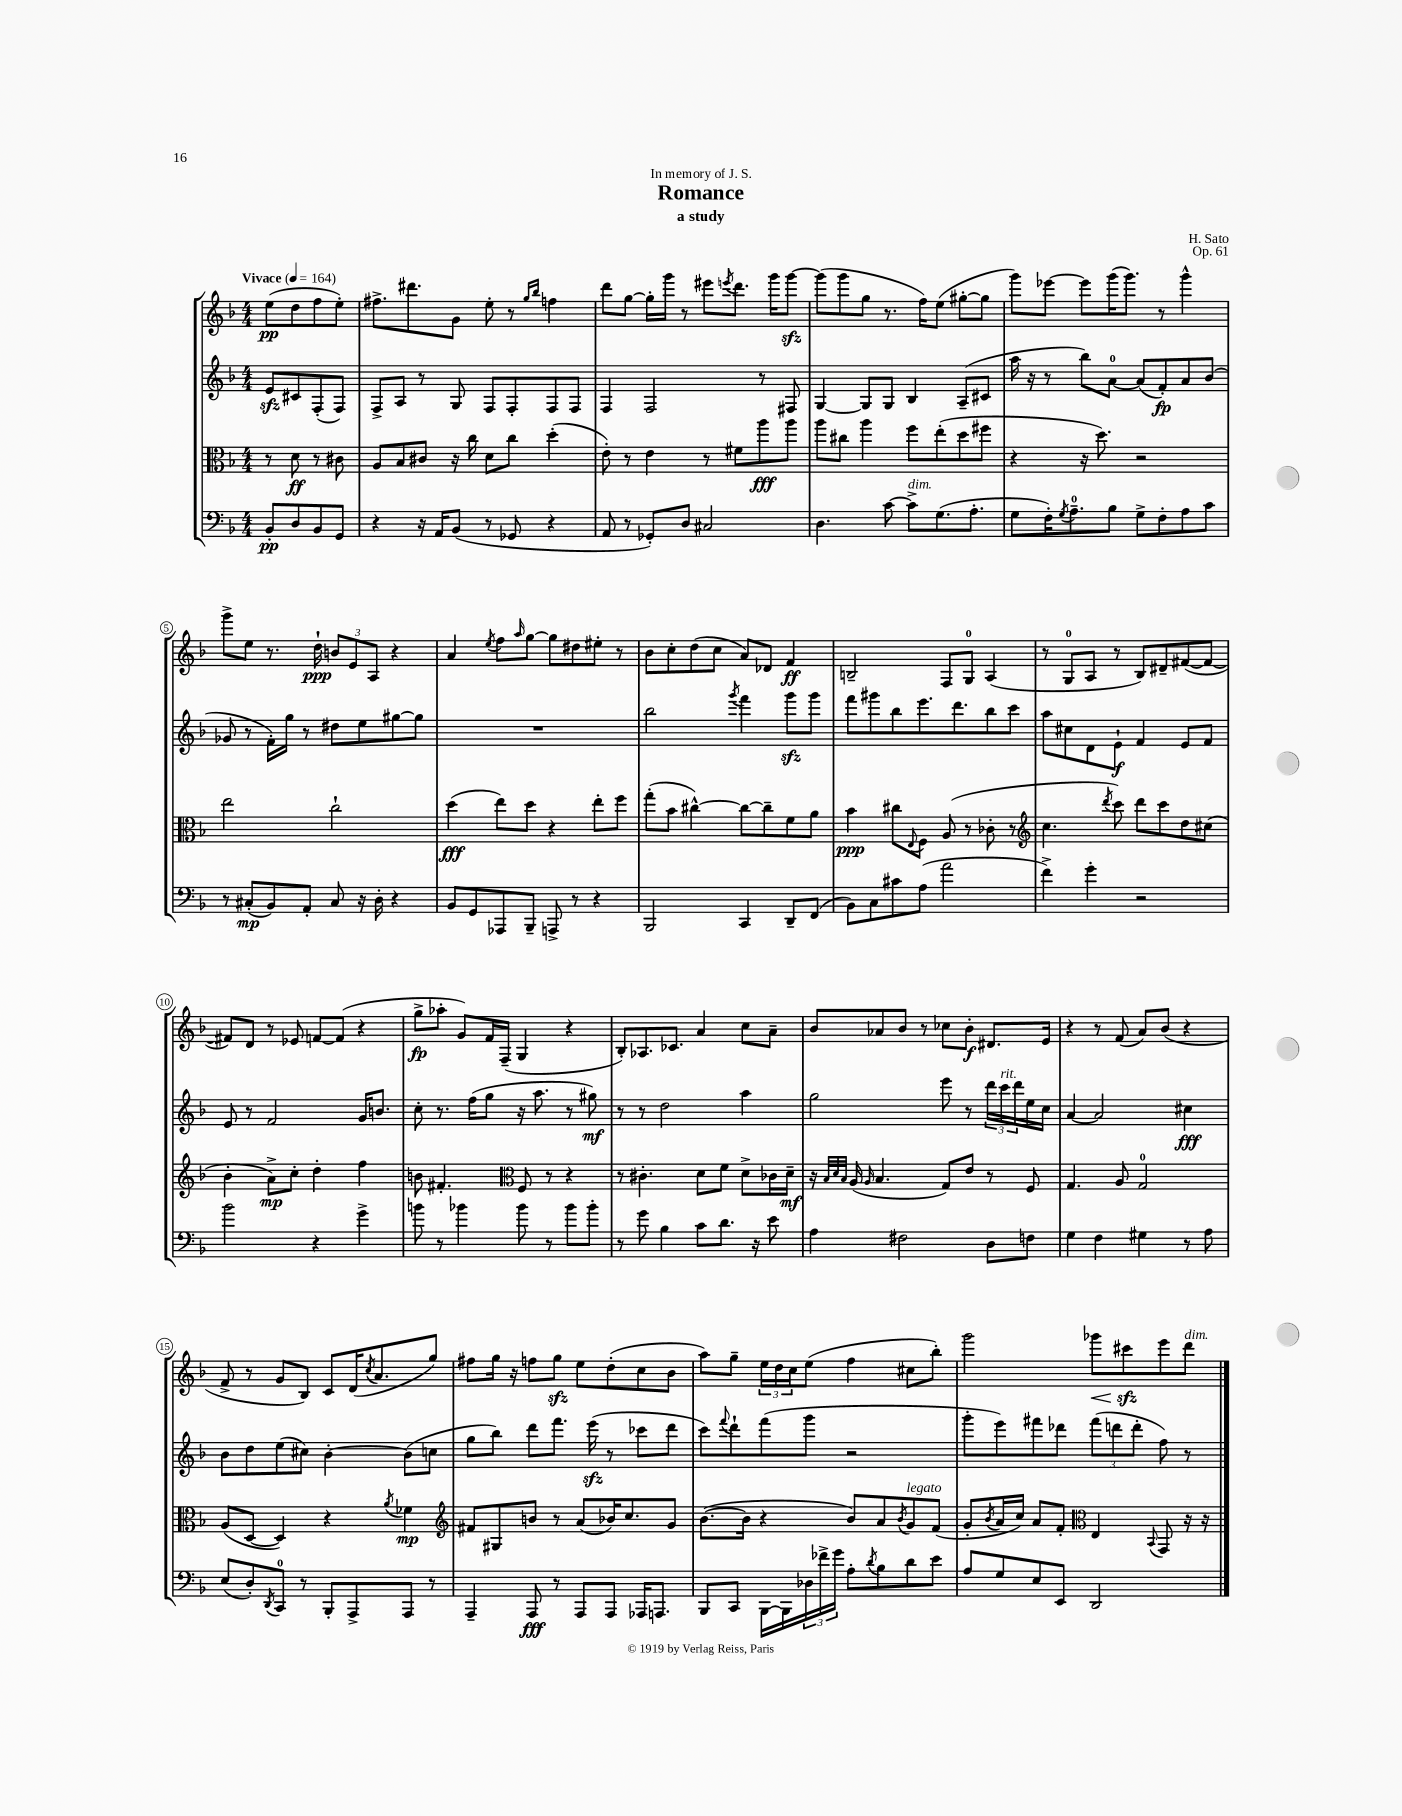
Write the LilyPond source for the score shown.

\header { title = "Romance" composer = "H. Sato" subtitle = "a study" dedication = "In memory of J. S." opus = "Op. 61" }
<<
\new StaffGroup <<
\new Staff = "s0" {
    \clef treble \key f \major \numericTimeSignature \time 4/4 \partial 2 \tempo "Vivace" 4 = 164
    e''8\pp( d''8 f''8 e''8-.) |
    fis''8.-> dis'''8. g'8 e''8-. r8 \grace { g''16 bes''16 } f''4 |
    d'''8 g''8~ g''16-. g'''16 r8 eis'''8 \acciaccatura { e'''8 } d'''8. g'''16 g'''8~\sfz |
    g'''8( g'''8 g''8 r8. f''16) e''8( gis''8~-. gis''8 |
    g'''8) ees'''8~ ees'''8 g'''16( g'''8.) r8 g'''4-^ |
    g'''8-> e''8 r8. d''16-!\ppp \tuplet 3/2 { b'8 e'8 a8 } r4 |
    a'4 \acciaccatura { e''8 } f''8 \grace { a''16 } g''8~ g''8 dis''8 eis''8-. r8 |
    bes'8 c''8-. d''8( c''8 a'8) des'8 f'4\ff |
    b2-- f8 g8-0 a4( |
    r8 g8-0 a8 r8 bes8) dis'8-- fis'8~( fis'8~ |
    fis'8) d'8 r8 ees'8 f'8~ f'8( r4 |
    g''8->\fp aes''8-. g'8) f'16 f16--( g4 r4 |
    bes8-.) aes8. ces'8. a'4 c''8 a'8-- |
    bes'8 aes'8 bes'8 r8 ces''8 bes'8-.\f dis'8. e'16 |
    r4 r8 f'8( a'8) bes'8( r4 |
    f'8-> r8 g'8 bes8) c'8 d'16( \acciaccatura { c''8 } a'8. g''8) |
    fis''8 g''16 r16 f''8 g''8\sfz e''8 d''8-.( c''8 bes'8 |
    a''8) g''8-- \tuplet 3/2 { e''16 d''16 c''16 } e''8( f''4 cis''8 bes''8-.) |
    g'''2 ges'''8\< cis'''8\sfz\! e'''8 d'''8^\markup { \italic "dim." } \bar "|." |
}
\new Staff = "s1" {
    \clef treble \key f \major \numericTimeSignature \time 4/4 \partial 2
    e'8\sfz cis'8 f8-.( f8) |
    f8-> a8 r8 g8 f8 f8-. f8 f8 |
    f4 f2 r8 fis8 |
    g4~ g8 g8 bes4 a8--( cis'8 |
    a''16 r16 r8 bes''8) a'8-0~ a'8( f'8-.\fp) a'8 bes'8( |
    ges'8 r8 f'16-.) g''16 r8 dis''8 e''8 gis''8~ gis''8 |
    R1 |
    bes''2 \acciaccatura { g'''8 } f'''4 g'''8\sfz g'''8 |
    f'''8 gis'''8 bes''8 e'''8. d'''8. bes''8 c'''8 |
    a''8 cis''8 d'8 e'8-!\f f'4 e'8 f'8 |
    e'8 r8 f'2 g'16 b'8. |
    c''8-. r8. f''16( g''8 r16 a''8. r8 gis''8\mf) |
    r8 r8 d''2 a''4 |
    g''2 e'''8 r8 \tuplet 3/2 { d'''16 c'''16^\markup { \italic "rit." } d'''16 } e''16 c''16 |
    a'4~ a'2 cis''4\fff |
    bes'8 d''8 e''8( cis''8) bes'4~-. bes'8( c''8 |
    g''8 bes''8) d'''8 f'''8. e'''16\sfz( r8 ces'''8 d'''8 |
    c'''8) \appoggiatura { f'''8 } d'''8-! f'''8( g'''8 r2 |
    g'''8-. e'''8) fis'''8 des'''8 \tuplet 3/2 { fis'''8( d'''8 d'''8-. } f''8) r8 \bar "|." |
}
\new Staff = "s2" {
    \clef alto \key f \major \numericTimeSignature \time 4/4 \partial 2
    r8 d'8\ff r8 cis'8 |
    a8 bes8 cis'8 r16 c''16 d'8 c''8 d''4-.( |
    e'8-.) r8 e'4 r8 fis'8 a''8\fff a''8 |
    a''8 cis''8 a''4 f''8 e''8-.( d''8 fis''8 |
    r4 r16 d''8.) r2 |
    e''2 c''2-! |
    d''4\fff( e''8) d''8 r4 e''8-. f''8 |
    g''8-.( bes'8 cis''4~-^) cis''8~ cis''8-- f'8 a'8 |
    bes'4\ppp cis''8 \appoggiatura { e8 } f8 a8( r8 ces'8-. r8 |
    \clef treble c''4. \acciaccatura { d'''8 } c'''8) d'''8 c'''8 d''8 cis''8( |
    bes'4-. a'8->\mp) c''8-. d''4-. f''4 |
    b'8 fis'4.-. \clef alto f8 r8 r4 |
    r8 cis'4.-. d'8 f'8 d'8-> ces'16 d'16--\mf |
    r16 \grace { bes32 d'32 bes32 } a16( \grace { a16 } bes4. g8) e'8 r8 f8 |
    g4. a8 g2-0 |
    a8( d8~ d4) r4 \acciaccatura { a'8 } fes'4\mp |
    \clef treble fis'8 gis8 b'8 r8 a'8( bes'16) c''8. g'8 |
    bes'8.~( bes'16 r4 bes'8) a'8 \acciaccatura { bes'8 } g'8^\markup { \italic "legato" } f'8( |
    g'8-. \acciaccatura { bes'8 } a'16 c''16) a'8 f'8-. \clef alto e4 \appoggiatura { bes,8 } g,8 r16 r16 \bar "|." |
}
\new Staff = "s3" {
    \clef bass \key f \major \numericTimeSignature \time 4/4 \partial 2
    bes,8-.\pp d8 bes,8 g,8 |
    r4 r16 a,16 bes,8( r8 ges,8 r4 |
    a,8 r8 ges,8-.) d8 cis2 |
    d4. c'8~ c'8->^\markup { \italic "dim." } g8.( a8.-. |
    g8 f16-.) \acciaccatura { g8 } a8.-0-- bes8 g8-> f8-. a8 c'8 |
    r8 cis8-.\mp( bes,8) a,8-. cis8 r16 d16-. r4 |
    bes,8 g,8 aes,,8 bes,,8-- a,,8-> r8 r4 |
    bes,,2 c,4 d,8-- f,8( |
    bes,8) c8 cis'8 a8( a'2 |
    f'4->) g'4-. r2 |
    bes'2 r4 g'4-> |
    b'8 r8 bes'4 bes'8 r8 bes'8 bes'8-. |
    r8 g'8 bes4 c'8 d'8. r16 e'8 |
    a4 fis2 d8 f8 |
    g4 f4 gis4 r8 a8 |
    e8( d8-.) \acciaccatura { d,8 } c,8-0 r8 bes,,8-. a,,8-> a,,8 r8 |
    a,,4-- a,,8\fff r8 a,,8 a,,8 aes,,16 a,,8. |
    bes,,8 c,8 bes,,16~ bes,,16 \tuplet 3/2 { des16 fes'16-> g'16 } a8-. \acciaccatura { d'8 } bes8 d'8 e'8 |
    a8 g8 e8 e,8 d,2 \bar "|." |
}
>>
>>
\layout { \context { \Score \override BarNumber.stencil = #(make-stencil-circler 0.1 0.3 ly:text-interface::print) } }
